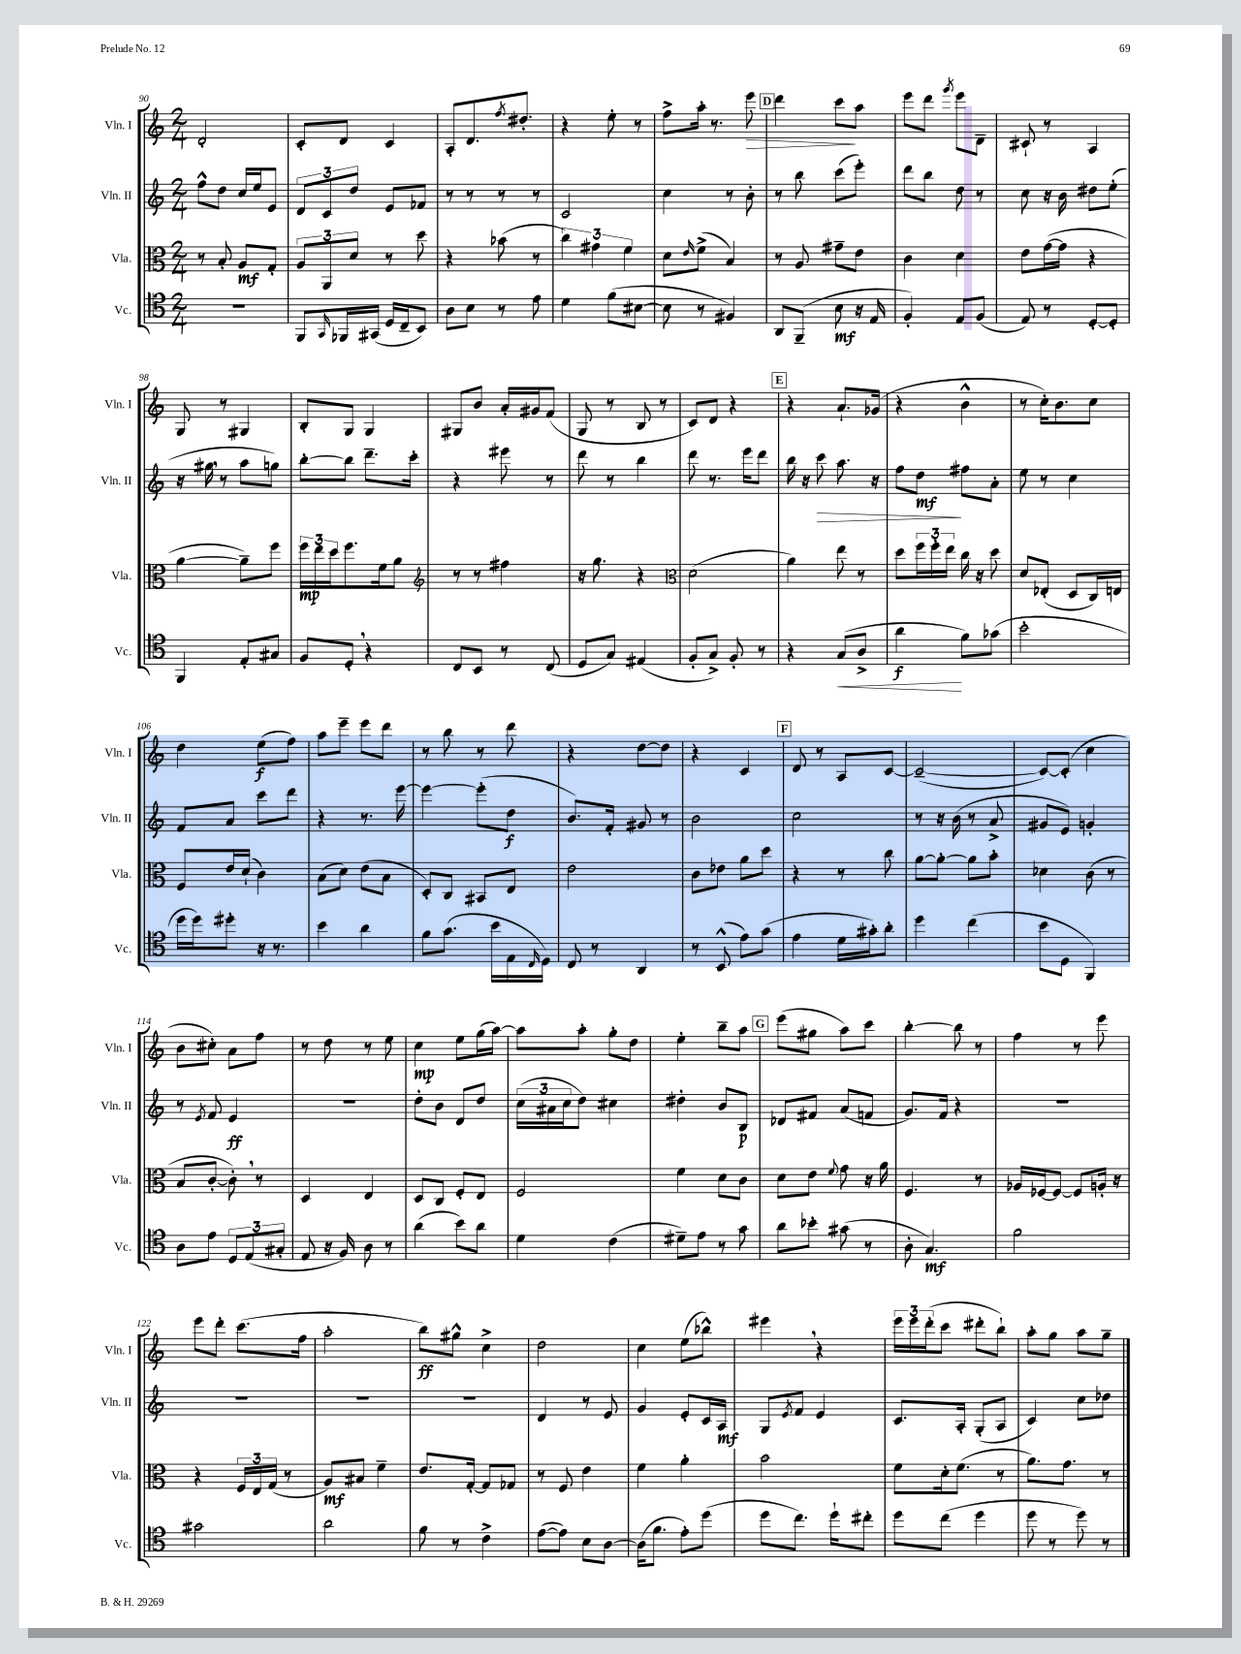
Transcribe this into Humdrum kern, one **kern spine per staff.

**kern	**kern	**kern	**kern
*staff4	*staff3	*staff2	*staff1
*clefC4	*clefC3	*clefG2	*clefG2
*k[]	*k[]	*k[]	*k[]
*M2/4	*M2/4	*M2/4	*M2/4
2r	8r	8ff^^\L	2d'/
.	8B'/	8dd\J	.
.	8A/L	16cc/LL	.
.	.	16ee/J	.
.	8G'/J	8e/J	.
=	=	=	=
8FF/L	12A/L	12d/L	8c'/L
.	12AA/	12c/	.
16qqGG/	.	.	.
16FF-/L	.	.	8d/J
.	12d/J	12dd/J	.
(16GG#/JJ	.	.	.
16D/LL	8r	8e/L	4c/
16C~/J	.	.	.
8BB/J)	8dd\	8f-/J	.
=	=	=	=
8A\L	4r	8r	8A'/L
8B\J	.	8r	8.d/
8r	(8b-\	8r	.
.	.	.	8qff/
.	.	.	8.dd#'/J
8e\	8r	8r	.
=	=	=	=
4d\	6cc\)	2c/	4r
.	6g#\	.	.
(8f\L	.	.	8ee'\
.	6f\	.	.
[8B#\J	.	.	8r
=	=	=	=
8B#\]	8d\L	4cc\	8ff^\L
.	16qqe/	.	.
8r	(8f^\J	.	16aa'\Jk
.	.	.	8.r
4F#/)	4B/)	8r	.
.	.	8b'\	8eee\
=	=	=	=
8AA/L	8r	8r	4ddd\
(8FF~/J	8A/	8bb\	.
8B\	8g#~\L	(8ccc\L	8ccc\L
16r	8e\J	8eee'\J)	8aa\J
16E/	.	.	.
=	=	=	=
4F'/)	4c\	8ddd\L	8eee\L
.	.	8bb\J	8ddd\J
.	.	.	8qggg/
8E/L	4d\	8dd\	8eee\L
(8F/J	.	8r	8d~\J
=	=	=	=
8E/)	8e\L	8cc\	8c#`/
8r	([16g\L	16r	8r
.	16g\]JJ	16b\	.
[8D'/L	4r	8dd#\L	4A/
8D'/]J	.	(8ee'\J	.
=	=	=	=
4FF/	[4a\	16r	8G/
.	.	16gg#\	.
.	.	8r	8r
8E'/L	8a~\]L)	8aa\L	4G#/
8G#/J	8ff\J	8gg\J)	.
=	=	=	=
8F/L	24ff\LL	[8bb'\L	8B'/L
.	24ee\	.	.
.	24dd\J	.	.
8D'/J	8.ff\	8bb\]J	8G/J
4r	.	8.ddd~\L	4G/
.	16f\k	.	.
.	8a\J	.	.
.	.	16ccc'\Jk	.
=	=	=	=
*	*clefG2	*	*
8C/L	8r	4r	8G#/L
8BB/J	8r	.	8b/J
8r	4ff#\	8eee#\	16a'/LL
.	.	.	16g#/J
(8C/	.	8r	(8f/J
=	=	=	=
8D/L	16r	8ddd\	8G/
.	8.gg\	.	.
8G/J)	.	8r	8r
(4E#/	4r	4bb\	8B/
.	.	.	8r
=	=	=	=
*	*clefC3	*	*
8F'/L	(2d\	8ddd\	8c/L)
8G^/J)	.	8.r	8d/J
8F'/	.	.	4r
.	.	16eee\LK	.
8r	.	8ddd\J	.
=	=	=	=
4r	4a\)	16bb\	4r
.	.	16r	.
.	.	8ccc\	.
(8G/L	8ee\	8.aa\	8.a`/L
8A^/J	8r	.	.
.	.	16r	(16g-/Jk
=	=	=	=
4a\	8dd\L	8ff\L	4r
.	24ff\L	8dd\J	.
.	24ff'\	.	.
.	24ee\JJ	.	.
8f\L)	16cc\	8ff#\L	4b^^\
.	16r	.	.
(8g-\J	8dd\	8a'\J	.
=	=	=	=
2b'\	8d/L	8ee\	8r
.	(8E-'/J	8r	16cc'\LK)
.	.	.	8.b\
.	8D/L	4cc\	.
.	16C/L)	.	8cc\J
.	16E/JJ	.	.
=	=	=	=
16dd\LL	8F/L	8f/L	4dd\
16dd\J)	.	.	.
8dd#'\J	16e/L	8a/J	.
.	(16d`/JJ	.	.
16r	4c\)	8ccc\L	(8ee\L
8.r	.	.	.
.	.	8ddd\J	8ff\J)
=	=	=	=
4b\	(8B\L	4r	8aa\L
.	8d\J)	.	8eee~\J
4a\	(8e\L	8.r	8eee\L
.	8B\J	.	8ddd\J
.	.	[16eee\	.
=	=	=	=
8f\L	8D'/L)	4eee\_	8r
(8.g\J	8C/J	.	8bb\
.	8BB#/L	(8eee'\]L	8r
16b\LL	.	.	.
16E\	8E/J	8dd\J	8ddd\
16qqC/	.	.	.
16D\JJ)	.	.	.
=	=	=	=
8C/	2e\	8.b/L)	4r
8r	.	.	.
.	.	16f'/Jk	.
4AA/	.	8g#/	[8dd\L
.	.	8r	8dd\]J
=	=	=	=
8r	8c\L	2b\	4r
(8BB^^/	8e-\J	.	.
8e\L)	8a\L	.	4c/
(8g\J	8dd\J	.	.
=	=	=	=
4e\	4r	2cc\	8d/
.	.	.	8r
16d\LL	8r	.	8A/L
16g#'\J)	.	.	.
8a'\J	8cc\	.	[8c/J
=	=	=	=
4dd\	[8a\L	8r	(2c~/_
.	8a'\_J	16r	.
.	.	(16b\	.
(4cc\	8a\]L	8r	.
.	8b'\J	8a^/	.
=	=	=	=
8b\L	4d-\	8g#/L	8c/_L)
8D\J	.	8e/J)	(8c'/]J
4FF/)	(8c\	4g'/	4cc\
.	8r	.	.
=	=	=	=
8A\L	8B/L	8r	8b\L
.	.	8qe/	.
8e\J	[8c'/J	8f/	8cc#'\J)
12D/L	8c'\])	4e/	8a\L
(12E/	.	.	.
.	8r	.	8ff\J
12G#'/J	.	.	.
=	=	=	=
8E/	4D/	2r	8r
16r	.	.	8dd\
16F/)	.	.	.
8A\	4E/	.	8r
8r	.	.	8ee\
=	=	=	=
(4a\	8D/L	8dd'\L	4cc\
.	8C/J	8b\J	.
8b\L)	8F'/L	8d/L	8ee\L
8a\J	8E/J	8dd/J	(16gg\L
.	.	.	[16aa\JJ)
=	=	=	=
4d\	2F/	(24cc\LL	8aa\]L
.	.	24a#\	.
.	.	24cc\J	.
.	.	8dd\J)	8aa'\J
(4c\	.	4cc#\	8gg'\L
.	.	.	8dd\J
=	=	=	=
8d#~\L)	4f\	4dd#'\	4ee'\
8e\J	.	.	.
8r	8d\L	8b/L	8bb~\L
8g\	8c\J	8B/J	8aa\J
=	=	=	=
8a\L	8d\L	8d-/L	(8eee\L
8b-'\J	8e\J	8f#/J	8gg#\J
.	8qqf/	.	.
(8g#\	8g\	(8a/L	8aa\L)
8r	16r	8f/J	8ccc\J
.	16a\	.	.
=	=	=	=
8A'\	4.F/	8.g/L)	[4bb'\
4.G/)	.	.	.
.	.	16f/Jk	.
.	.	4r	8bb\]
.	8r	.	8r
=	=	=	=
2f\	16A-/LL	2r	4ff\
.	[16F-/J	.	.
.	8F-/_J	.	.
.	8F-/]L	.	8r
.	16A'/Jk	.	8eee\
.	16r	.	.
=	=	=	=
2g#\	4r	2r	8eee\L
.	.	.	8ddd'\J
.	24F/LL	.	(8.ccc\L
.	24E/	.	.
.	(24G/JJ	.	.
.	8r	.	.
.	.	.	16ff\Jk
=	=	=	=
2a\	8A/L)	2r	2aa'\
.	8B#/J	.	.
.	4f~\	.	.
=	=	=	=
8f\	8.e/L	2r	8bb\L)
8r	.	.	8gg#^^\J
.	[16G'/Jk	.	.
4c^\	8G/]L	.	4cc^\
.	8G-/J	.	.
=	=	=	=
([8e\L	8r	4d/	2dd\
8e\]J)	8F/	.	.
8B\L	4e\	8r	.
[8A\J	.	8e/	.
=	=	=	=
(16A\]LK	4f\	4g/	4cc\
8.f\J	.	.	.
8e'\L)	4a'\	8e'/L	(8ee\L
(8dd\J	.	16c/L	8bb-^^\J)
.	.	16A/JJ	.
=	=	=	=
8dd\L	2b\	8G/L	4eee#\
.	.	8qe/	.
8.cc\J)	.	8f/J	.
.	.	4e/	4r
16dd`\LK	.	.	.
8cc#'\J	.	.	.
=	=	=	=
8dd\L	8f\L	8.c/L	24eee\LL
.	.	.	24eee\
.	.	.	(24ddd'\J
(8cc\J	16d'\k	.	8ccc\J
.	(8.f\J	16A'/Jk	.
4dd\	.	(8G'/L	8ddd#'\L
.	8r	8A/J	8bb`\J)
=	=	=	=
8dd\	8.a\L)	4c/)	8aa'\L
8r	.	.	8gg\J
.	8.g\J	.	.
8dd\)	.	8cc\L	8aa\L
8r	8r	8dd-\J	8gg~\J
==	==	==	==
*-	*-	*-	*-
